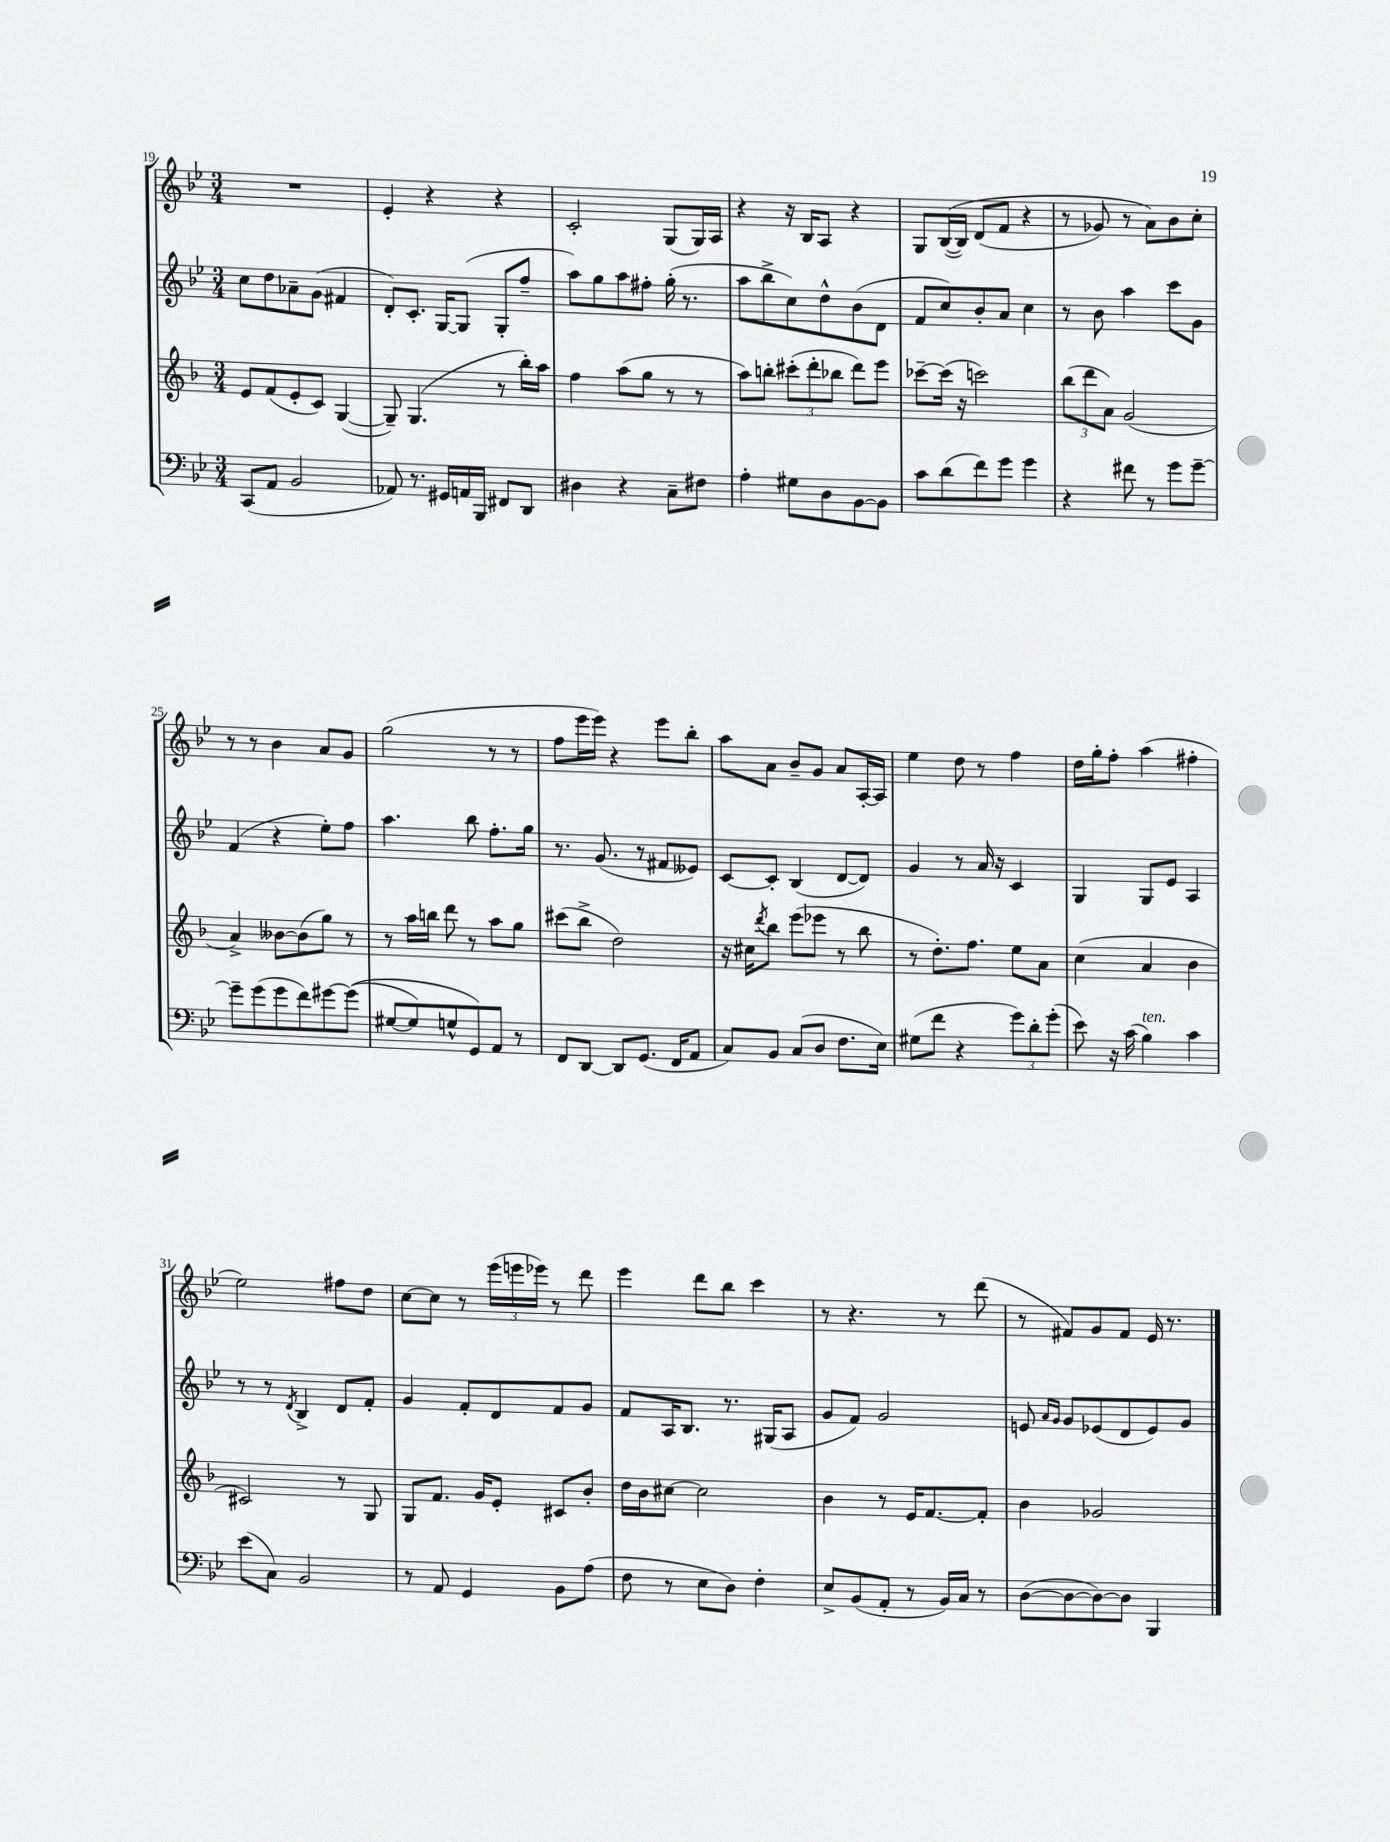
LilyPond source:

<<
\new StaffGroup <<
\new Staff = "s0" {
    \clef treble \key bes \major \numericTimeSignature \time 3/4
    R2. |
    ees'4-. r4 r4 |
    c'2-. g8( g16) a16 |
    r4 r16 bes16 a8 r4 |
    g8 bes16~(\( bes16) d'8( f'8 r4 |
    r8 ges'8) r8 a'8\) bes'8 c''8-. |
    r8 r8 bes'4 a'8 g'8 |
    g''2( r8 r8 |
    f''8 ees'''16 ees'''16) r4 ees'''8 bes''8-. |
    a''8 a'8 bes'8-- g'8 a'8 a16~-. a16 |
    ees''4 d''8 r8 f''4 |
    d''16 g''16-. f''8-. a''4( fis''4-. |
    ees''2) fis''8 d''8 |
    c''8~ c''8 r8 \tuplet 3/2 { ees'''16( e'''16 ees'''16) } r8 d'''8 |
    ees'''4 d'''8 bes''8 c'''4 |
    r8 r4. r8 d'''8( |
    r8 fis'8) g'8 fis'8 ees'16 r8. \bar "|." |
}
\new Staff = "s1" {
    \clef treble \key bes \major \numericTimeSignature \time 3/4
    c''8 d''8 aes'8-- g'8( fis'4 |
    d'8-.) c'8.-. g16~ g8( g8-. f''8-- |
    a''8) g''8 a''8 fis''8-. g''16-.( r8. |
    a''8 bes''8-> c''8) d''8-^ bes'8( d'8 |
    f'8 c''8) bes'8-. a'8 c''4 |
    r8 bes'8 a''4 c'''8 g'8 |
    f'4( r4 ees''8-.) f''8 |
    a''4. bes''8 f''8.-. g''16 |
    r8. g'8.( r8 fis'8 eeses'8) |
    c'8~ c'8-. bes4( d'8~ d'8) |
    g'4 r8 a'16 r16 c'4 |
    g4 g8 ees'8 a4 |
    r8 r8 \acciaccatura { d'8 } bes4-> d'8 f'8-. |
    g'4 f'8-. d'8 f'8 g'8 |
    f'8 a16 bes8. r8. gis16( a8 |
    g'8 f'8) g'2 |
    e'8 \grace { a'16 g'16 } g'8 ees'8( d'8 ees'8) g'8 \bar "|." |
}
\new Staff = "s2" {
    \clef treble \key f \major \numericTimeSignature \time 3/4
    e'8 f'8( e'8-. c'8) g4~( |
    g8--) g4.( r8 bes''16-.) a''16 |
    f''4 a''8( g''8 r8 r8 |
    a''8) b''8-. \tuplet 3/2 { cis'''8-.( d'''8-. bes''8 } d'''8) e'''8 |
    ces'''8~-- ces'''16( r16 c'''2) |
    \tuplet 3/2 { bes''8( d'''8 a'8) } g'2( |
    a'4->) beses'8~ beses'8( g''8) r8 |
    r8 a''16 b''16 d'''8 r8 a''8 g''8 |
    cis'''8( bes''8-> d''2) |
    r16 cis''16 \acciaccatura { d'''8 } bes''8 e'''8( ees'''8 r8 bes''8 |
    r8 d''8.-.) f''8. e''8 a'8 |
    c''4( a'4 bes'4 |
    cis'2) r8 g8 |
    g8 f'8. g'16 e'8-. cis'8 bes'8-. |
    d''16 bes'16 cis''8~ cis''2 |
    bes'4 r8 e'16 f'8.~ f'8-. |
    bes'4 ges'2 \bar "|." |
}
\new Staff = "s3" {
    \clef bass \key bes \major \numericTimeSignature \time 3/4
    c,8( a,8 bes,2 |
    aes,8) r8. gis,16 a,16 bes,,16 fis,8 d,8 |
    dis4 r4 c8-- fis8 |
    a4-. gis8 d8 bes,8~ bes,8 |
    c'8 d'8( f'8) g'8 g'4 |
    r4 fis'8 r8 g'8 g'8~-- |
    g'8-- g'8( g'8 f'8) gis'8~ gis'8(\( |
    gis8~ gis8) g8-^ g,8\) a,8 r8 |
    f,8 d,8~ d,8 g,8.( f,16 a,8 |
    c8) bes,8 c8( d8 f8. ees16) |
    gis8( f'8 r4 \tuplet 3/2 { g'8) d'8-. g'8-.( } |
    ees'8) r16 c'16( bes4^\markup { \italic "ten." }) c'4 |
    ees'8( c8) bes,2 |
    r8 a,8 g,4 bes,8 a8( |
    f8 r8 ees8 d8) f4-. |
    ees8-> bes,8( a,8-. r8 bes,16) c16 r8 |
    d8~( d8~ d8~) d8 bes,,4 \bar "|." |
}
>>
>>
\layout { \context { \Score currentBarNumber = #19 } }
